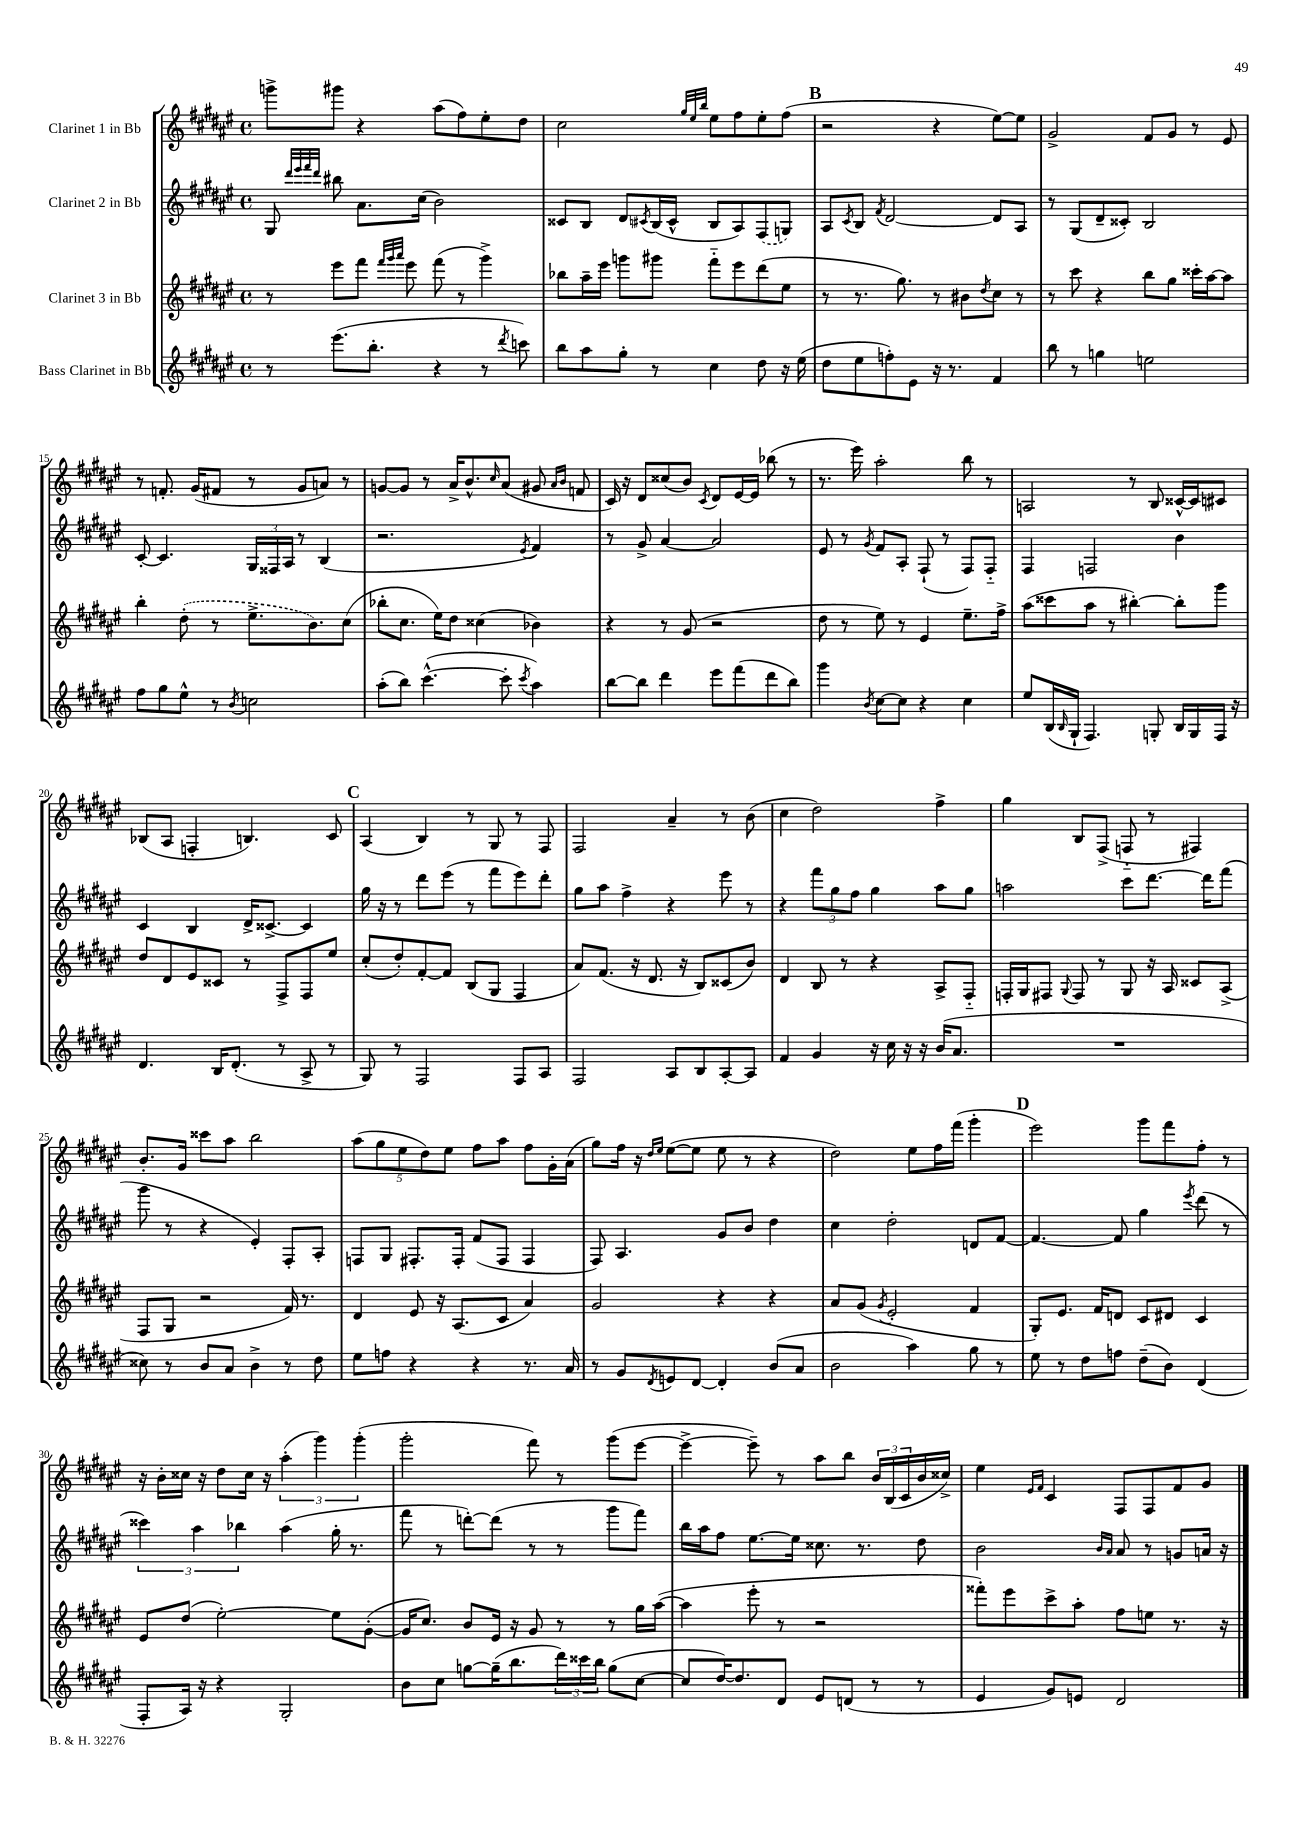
<<
\new StaffGroup <<
\new Staff = "s0" \with { instrumentName = "Clarinet 1 in Bb" } {
    \clef treble \key fis \major \defaultTimeSignature \time 4/4
    g'''8-> gis'''8 r4 ais''8( fis''8) eis''8-. dis''8 |
    cis''2 \grace { gis''32 eis''32 b''32 } eis''8 fis''8 eis''8-. fis''8( |
    \mark \markup { \bold "B" } r2 r4 eis''8~) eis''8 |
    gis'2-> fis'8 gis'8 r8 eis'8 |
    r8 f'8.-. gis'16( fis'8 r8 gis'8 a'8) r8 |
    g'8~ g'8 r8 ais'16-> b'8.-^ \grace { cis''16 } ais'8( gis'8 \grace { ais'16 b'16 } f'8 |
    cis'16) r16 dis'8 cisis''8( b'8) \acciaccatura { cis'8 } dis'8 eis'16~ eis'16 bes''8( r8 |
    r8. eis'''16) ais''2-. b''8 r8 |
    a2 r8 b8 cisis'16~-^ cisis'16 cis'8 |
    bes8( ais8 f4-. b4.) cis'8 |
    \mark \markup { \bold "C" } ais4( b4) r8 gis8 r8 fis8 |
    fis2 ais'4-- r8 b'8( |
    cis''4 dis''2) fis''4-> |
    gis''4 b8 fis8->( f8-_ r8 fis4) |
    b'8.-. gis'16 cisis'''8 ais''8 b''2 |
    \tuplet 5/4 { ais''8( gis''8 eis''8 dis''8) eis''8 } fis''8 ais''8 fis''8 gis'16-. ais'16( |
    gis''8) fis''16 r16 \grace { dis''16 eis''16 } eis''8~( eis''8 eis''8 r8 r4 |
    dis''2) eis''8 fis''16 fis'''16( gis'''4-. |
    \mark \markup { \bold "D" } eis'''2) gis'''8 fis'''8 fis''8-. r8 |
    r16 b'16-. cisis''16 r16 dis''8 cisis''16 r16 \tuplet 3/2 { ais''4-.( gis'''4) gis'''4-.( } |
    gis'''2-. fis'''8) r8 gis'''8( eis'''8~ |
    eis'''4~-> eis'''8--) r8 ais''8 b''8 \tuplet 3/2 { b'16 b16( cis'16 } b'16 cisis''16->) |
    eis''4 \grace { eis'16 fis'16 } cis'4 fis8 fis8 fis'8 gis'8 \bar "|." |
}
\new Staff = "s1" \with { instrumentName = "Clarinet 2 in Bb" } {
    \clef treble \key fis \major \defaultTimeSignature \time 4/4
    gis8 \grace { dis'''32 eis'''32 fis'''32 dis'''32 } bis''8 ais'8. cis''16( b'2) |
    cisis'8 b8 dis'8 \acciaccatura { cis'8 } b16( cis'16-^ b8 ais8) \once \slurDashed fis8( g8) |
    \mark \markup { \bold "B" } ais8 \acciaccatura { cis'8 } b8 \acciaccatura { fis'8 } dis'2~ dis'8 ais8 |
    r8 gis8( dis'8-- cisis'8-.) b2 |
    cis'8~-. cis'4. \tuplet 3/2 { gis16 fisis16 ais16 } r8 b4( |
    r2. \acciaccatura { eis'8 } fis'4) |
    r8 gis'8-> ais'4~ ais'2 |
    eis'8 r8 \acciaccatura { gis'8 } fis'8 ais8-. fis8-!( r8 fis8) fis8-_ |
    fis4 f2 b'4 |
    cis'4 b4 dis'16-> cisis'8.~-> cisis'4 |
    \mark \markup { \bold "C" } gis''16 r16 r8 dis'''8 eis'''8( r8 fis'''8 eis'''8) dis'''8-. |
    gis''8 ais''8 fis''4-> r4 eis'''8 r8 |
    r4 \tuplet 3/2 { fis'''8 gis''8 fis''8 } gis''4 ais''8 gis''8 |
    a''2 cis'''8 dis'''8.~ dis'''16 fis'''8( |
    gis'''8 r8 r4 eis'4-.) fis8-. ais8-. |
    f8 gis8 fis8.-. fis16-. fis'8( fis8 fis4 |
    fis8) ais4. gis'8 b'8 dis''4 |
    cis''4 dis''2-. d'8 fis'8~ |
    \mark \markup { \bold "D" } fis'4.~ fis'8 gis''4 \acciaccatura { eis'''8 } dis'''8( r8 |
    \tuplet 3/2 { cisis'''4) ais''4 bes''4 } ais''4( gis''16-. r8. |
    fis'''8 r8 d'''8~-.) d'''8( r8 r8 gis'''8 fis'''8) |
    b''16 ais''16 fis''8 eis''8.~ eis''16 cisis''8. r8. dis''8 |
    b'2 \grace { b'16 ais'16 } ais'8 r8 g'8 a'16 r16 \bar "|." |
}
\new Staff = "s2" \with { instrumentName = "Clarinet 3 in Bb" } {
    \clef treble \key fis \major \defaultTimeSignature \time 4/4
    r8 eis'''8 fis'''8 \grace { fis'''32 gis'''32 ais'''32 } eis'''8 fis'''8( r8 gis'''4->) |
    bes''8 ais''16-- eis'''16 g'''8 gis'''8 fis'''8-_ eis'''8 dis'''8( eis''8 |
    \mark \markup { \bold "B" } r8 r8. gis''8.) r8 bis'8 \acciaccatura { dis''8 } cis''8 r8 |
    r8 cis'''8 r4 b''8 gis''8 cisis'''16-. ais''16~ ais''8 |
    b''4-. \once \slurDashed dis''8-.( r8 eis''8.-> b'8.) cis''8( |
    bes''8-. cis''8. eis''16) dis''8 cisis''4( bes'4) |
    r4 r8 gis'8( r2 |
    dis''8 r8 eis''8) r8 eis'4 eis''8.-- fis''16-> |
    ais''8( cisis'''8 ais''8 r8 bis''4~-.) bis''8-. gis'''8 |
    dis''8 dis'8 eis'8 cisis'8 r8 fis8-> fis8 eis''8 |
    \mark \markup { \bold "C" } cis''8-.( dis''8-.) fis'8~-. fis'8 b8( gis8 fis4 |
    ais'8) fis'8.( r16 dis'8. r16 b8) cisis'8( b'8) |
    dis'4 b8 r8 r4 ais8-> fis8-_ |
    f16-. gis16 fis8 \appoggiatura { gis8 } fis8 r8 gis8 r16 ais16 cisis'8 ais8->( |
    fis8 gis8 r2 fis'16) r8. |
    dis'4 eis'8 r16 ais8.( cis'8 ais'4) |
    gis'2 r4 r4 |
    ais'8 gis'8( \acciaccatura { gis'8 } eis'2-. fis'4 |
    \mark \markup { \bold "D" } gis8-.) eis'8. fis'16 d'8 cis'8 dis'8 cis'4 |
    eis'8 dis''8( eis''2~-.) eis''8 gis'8~-.( |
    gis'16 cis''8.) b'8 eis'16 r16 gis'8 r8 r8 gis''16 ais''16~( |
    ais''4 eis'''8-. r8 r2 |
    fisis'''8-.) eis'''8 cis'''8-> ais''8-. fis''8 e''8 r8. r16 \bar "|." |
}
\new Staff = "s3" \with { instrumentName = "Bass Clarinet in Bb" } {
    \clef treble \key fis \major \defaultTimeSignature \time 4/4
    r8 eis'''8.( b''8.-. r4 r8 \acciaccatura { dis'''8 } c'''8) |
    b''8 ais''8 gis''8-. r8 cis''4 dis''8 r16 eis''16( |
    \mark \markup { \bold "B" } dis''8 eis''8 f''8-.) eis'8 r16 r8. fis'4 |
    b''8 r8 g''4 e''2 |
    fis''8 gis''8 eis''8-^ r8 \acciaccatura { b'8 } c''2 |
    ais''8-.( b''8) cis'''4.~-^( cis'''8-. \acciaccatura { cis'''8 } ais''4) |
    b''8~ b''8 dis'''4 eis'''8 fis'''8( dis'''8 b''8) |
    gis'''4 \acciaccatura { b'8 } cis''8~ cis''8 r4 cis''4 |
    eis''8 b16( \grace { b16 } gis16-! fis4.) g8-. b16 g16 fis16 r16 |
    dis'4. b16 dis'8.-.( r8 ais8-> r8 |
    \mark \markup { \bold "C" } gis8) r8 fis2 fis8 ais8 |
    fis2 ais8 b8 ais8~-. ais8 |
    fis'4 gis'4 r16 cis''16 r16 r16 b'16( ais'8. |
    R1 |
    cisis''8) r8 b'8 ais'8 b'4-> r8 dis''8 |
    eis''8 f''8 r4 r4 r8. ais'16 |
    r8 gis'8 \acciaccatura { dis'8 } e'8 dis'8~ dis'4-. b'8( ais'8 |
    b'2 ais''4) gis''8 r8 |
    \mark \markup { \bold "D" } eis''8 r8 dis''8 f''8 dis''8--( b'8) dis'4( |
    fis8-. ais16) r16 r4 gis2-. |
    b'8 cis''8 g''8~ g''16--( b''8. \tuplet 3/2 { dis'''16) cisis'''16 b''16 } g''8( cis''8~ |
    cis''8 dis''16~) dis''8. dis'8 eis'8 d'8( r8 r8 |
    eis'4 gis'8) e'8 dis'2 \bar "|." |
}
>>
>>
\layout { \context { \Score currentBarNumber = #11 \override BarNumber.break-visibility = ##(#f #t #t) barNumberVisibility = #(every-nth-bar-number-visible 5) } }
